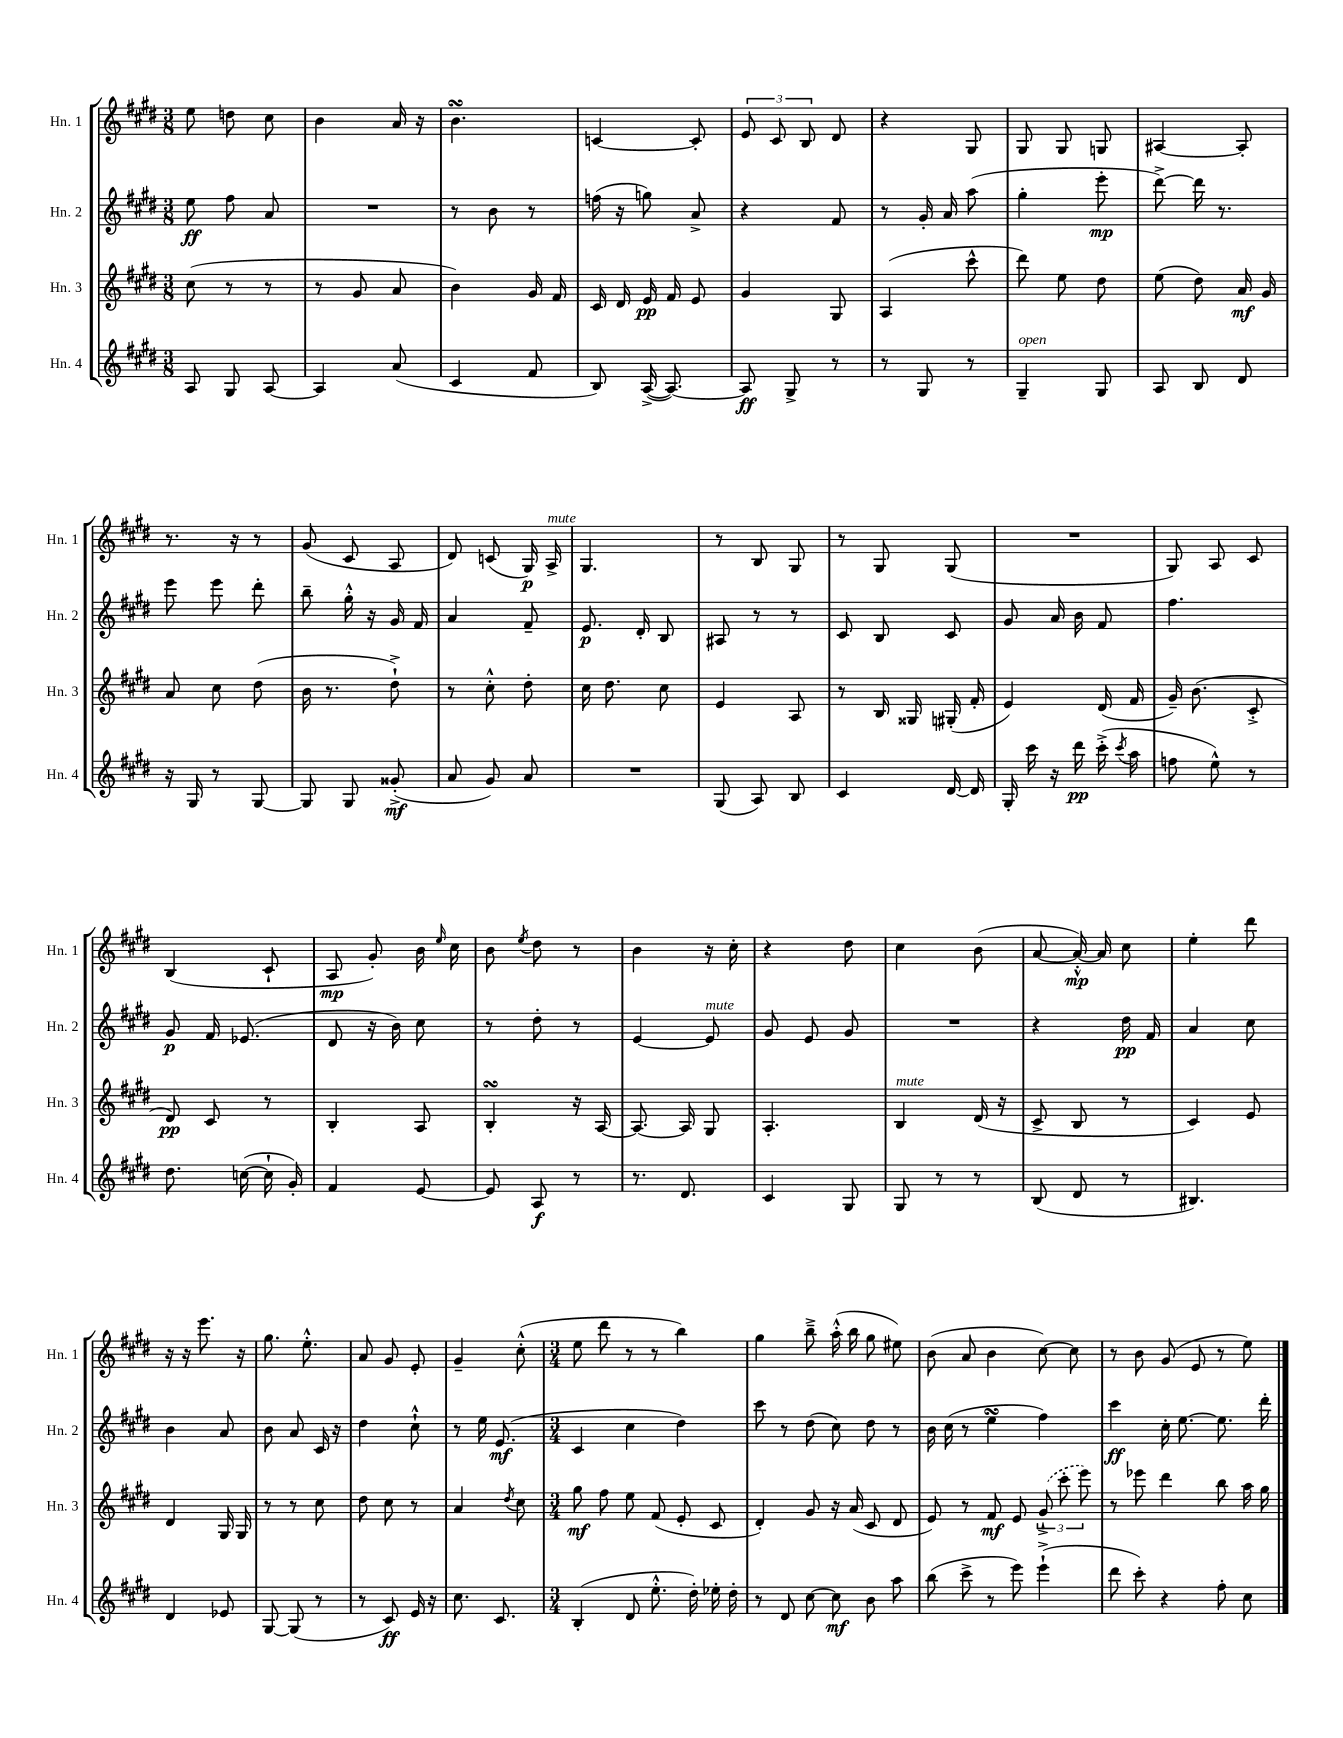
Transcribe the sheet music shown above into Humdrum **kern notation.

**kern	**kern	**kern	**kern
*staff4	*staff3	*staff2	*staff1
*clefG2	*clefG2	*clefG2	*clefG2
*k[f#c#g#d#]	*k[f#c#g#d#]	*k[f#c#g#d#]	*k[f#c#g#d#]
*M3/8	*M3/8	*M3/8	*M3/8
8A/	(8cc#\	8ee\	8ee\
8G#/	8r	8ff#\	8dd\
[8A/	8r	8a/	8cc#\
=	=	=	=
4A/]	8r	4.r	4b\
.	8g#/	.	.
(8a/	8a/	.	16a/
.	.	.	16r
=	=	=	=
4c#/	4b\)	8r	4.b\
.	.	8b\	.
8f#/	16g#/	8r	.
.	16f#/	.	.
=	=	=	=
8B/)	16c#/	(16ff\	[4c/
.	16d#/	16r	.
([16A^/	16e/	8gg\)	.
8.A/_)	16f#/	.	.
.	8e/	8a^/	8c'/]
=	=	=	=
8A/]	4g#/	4r	12e/
.	.	.	12c#/
8G#^/	.	.	.
.	.	.	12B/
8r	8G#/	8f#/	8d#/
=	=	=	=
8r	(4A/	8r	4r
8G#/	.	16g#'/	.
.	.	16a/	.
8r	8ccc#^^\	(8aa\	8G#/
=	=	=	=
4G#~/	8ddd#\)	4gg#'\	8G#/
.	8ee\	.	8G#/
8G#/	8dd#\	8eee'\	8G/
=	=	=	=
8A/	(8ee\	[8ddd#^\)	[4A#/
8B/	8dd#\)	16ddd#\]	.
.	.	8.r	.
8d#/	16a/	.	8A#'/]
.	16g#/	.	.
=	=	=	=
16r	8a/	8eee\	8.r
16G#/	.	.	.
8r	8cc#\	8eee\	.
.	.	.	16r
[8G#/	(8dd#\	8ddd#'\	8r
=	=	=	=
8G#/]	16b\	8bb~\	(8g#/
.	8.r	.	.
8G#/	.	16gg#'^^\	8c#/
.	.	16r	.
(8g##'^/	8dd#`^\)	16g#/	8A/
.	.	16f#/	.
=	=	=	=
8a/	8r	4a/	8d#/)
8g#/)	8cc#'^^\	.	(8c/
8a/	8dd#'\	8f#~/	16G#/)
.	.	.	16A^/
=	=	=	=
4.r	16cc#\	8.e/	4.G#/
.	8.dd#\	.	.
.	.	16d#'/	.
.	8cc#\	8B/	.
=	=	=	=
(8G#/	4e/	8A#/	8r
8A/)	.	8r	8B/
8B/	8A/	8r	8G#/
=	=	=	=
4c#/	8r	8c#/	8r
.	16B/	8B/	8G#/
.	16G##/	.	.
[16d#/	(16G#'/	8c#/	(8G#/
16d#/]	16f#'/	.	.
=	=	=	=
16G#'/	4e/)	8g#/	4.r
16ccc#\	.	.	.
16r	.	16a/	.
16ddd#\	.	16b\	.
(16ccc#'^\	(16d#/	8f#/	.
8qccc#/	.	.	.
16aa\	16f#/	.	.
=	=	=	=
8ff\	16g#~/)	4.ff#\	8G#/)
.	(8.b\	.	.
8ee^^\)	.	.	8A/
8r	8c#'^/	.	8c#/
=	=	=	=
8.dd#\	8d#/)	8g#/	(4B/
.	8c#/	16f#/	.
([16cc\	.	(8.e-/	.
16cc`\]	8r	.	8c#`/
16g#'/)	.	.	.
=	=	=	=
4f#/	4B'/	8d#/	8A/
.	.	16r	8g#'/)
.	.	16b\)	.
[8e/	8A/	8cc#\	16b\
.	.	.	16qqee/
.	.	.	16cc#\
=	=	=	=
8e/]	4B'/	8r	8b\
.	.	.	8qee/
8A/	.	8dd#'\	8dd#\
8r	16r	8r	8r
.	[16A/	.	.
=	=	=	=
8.r	8.A/_	[4e/	4b\
8.d#/	16A/]	.	.
.	8G#/	8e/]	16r
.	.	.	16cc#'\
=	=	=	=
4c#/	4.A'/	8g#/	4r
.	.	8e/	.
8G#/	.	8g#/	8dd#\
=	=	=	=
8G#/	4B/	4.r	4cc#\
8r	.	.	.
8r	(16d#/	.	(8b\
.	16r	.	.
=	=	=	=
(8B/	8c#^/	4r	[8a/
8d#/	8B/	.	16a'^^/_)
.	.	.	16a/]
8r	8r	16dd#\	8cc#\
.	.	16f#/	.
=	=	=	=
4.B#/)	4c#/)	4a/	4ee'\
.	8e/	8cc#\	8ddd#\
=	=	=	=
4d#/	4d#/	4b\	16r
.	.	.	16r
.	.	.	8.eee\
8e-/	16G#/	8a/	.
.	16G#/	.	16r
=	=	=	=
[8G#/	8r	8b\	8.gg#\
(8G#/]	8r	8a/	.
.	.	.	8.ee'^^\
8r	8cc#\	16c#/	.
.	.	16r	.
=	=	=	=
8r	8dd#\	4dd#\	8a/
8c#/)	8cc#\	.	8g#/
16e/	8r	8cc#`^^\	8e'/
16r	.	.	.
=	=	=	=
8.cc#\	4a/	8r	4g#~/
.	.	16ee\	.
8.c#/	.	(8.e/	.
.	8qdd#/	.	.
.	8cc#\	.	(8cc#'^^\
=	=	=	=
*M3/4	*M3/4	*M3/4	*M3/4
(4B'/	8gg#\	4c#/	8ee\
.	8ff#\	.	8ddd#\
8d#/	8ee\	4cc#\	8r
8.ee'^^\	(8f#/	.	8r
.	8e'/	4dd#\)	4bb\)
16dd#'\)	.	.	.
16ee-'\	8c#/	.	.
16dd#'\	.	.	.
=	=	=	=
8r	4d#'/)	8ccc#\	4gg#\
8d#/	.	8r	.
[8cc#\	8g#/	(8dd#\	8bb~^\
8cc#\]	16r	8cc#\)	(16aa'^^\
.	(16a/	.	16bb\
8b\	8c#/	8dd#\	8gg#\
8aa\	8d#/	8r	8ee#\)
=	=	=	=
(8bb\	8e/)	16b\	(8b\
.	.	(16cc#\	.
8ccc#^\	8r	8r	8a/
8r	8f#/	4ee\	4b\
8eee\)	8e/	.	.
(4eee`^\	(12g#`^/	4ff#\)	[8cc#\)
.	12ccc#'\	.	.
.	.	.	8cc#\]
.	12eee\)	.	.
=	=	=	=
8ddd#\	8r	4ccc#\	8r
8ccc#'\)	8eee-\	.	8b\
4r	4ddd#\	16cc#'\	(8g#/
.	.	[8.ee\	.
.	.	.	8e/
8ff#'\	8bb\	8.ee\]	8r
8cc#\	16aa\	.	8ee\)
.	16gg#\	16ddd#'\	.
==	==	==	==
*-	*-	*-	*-
